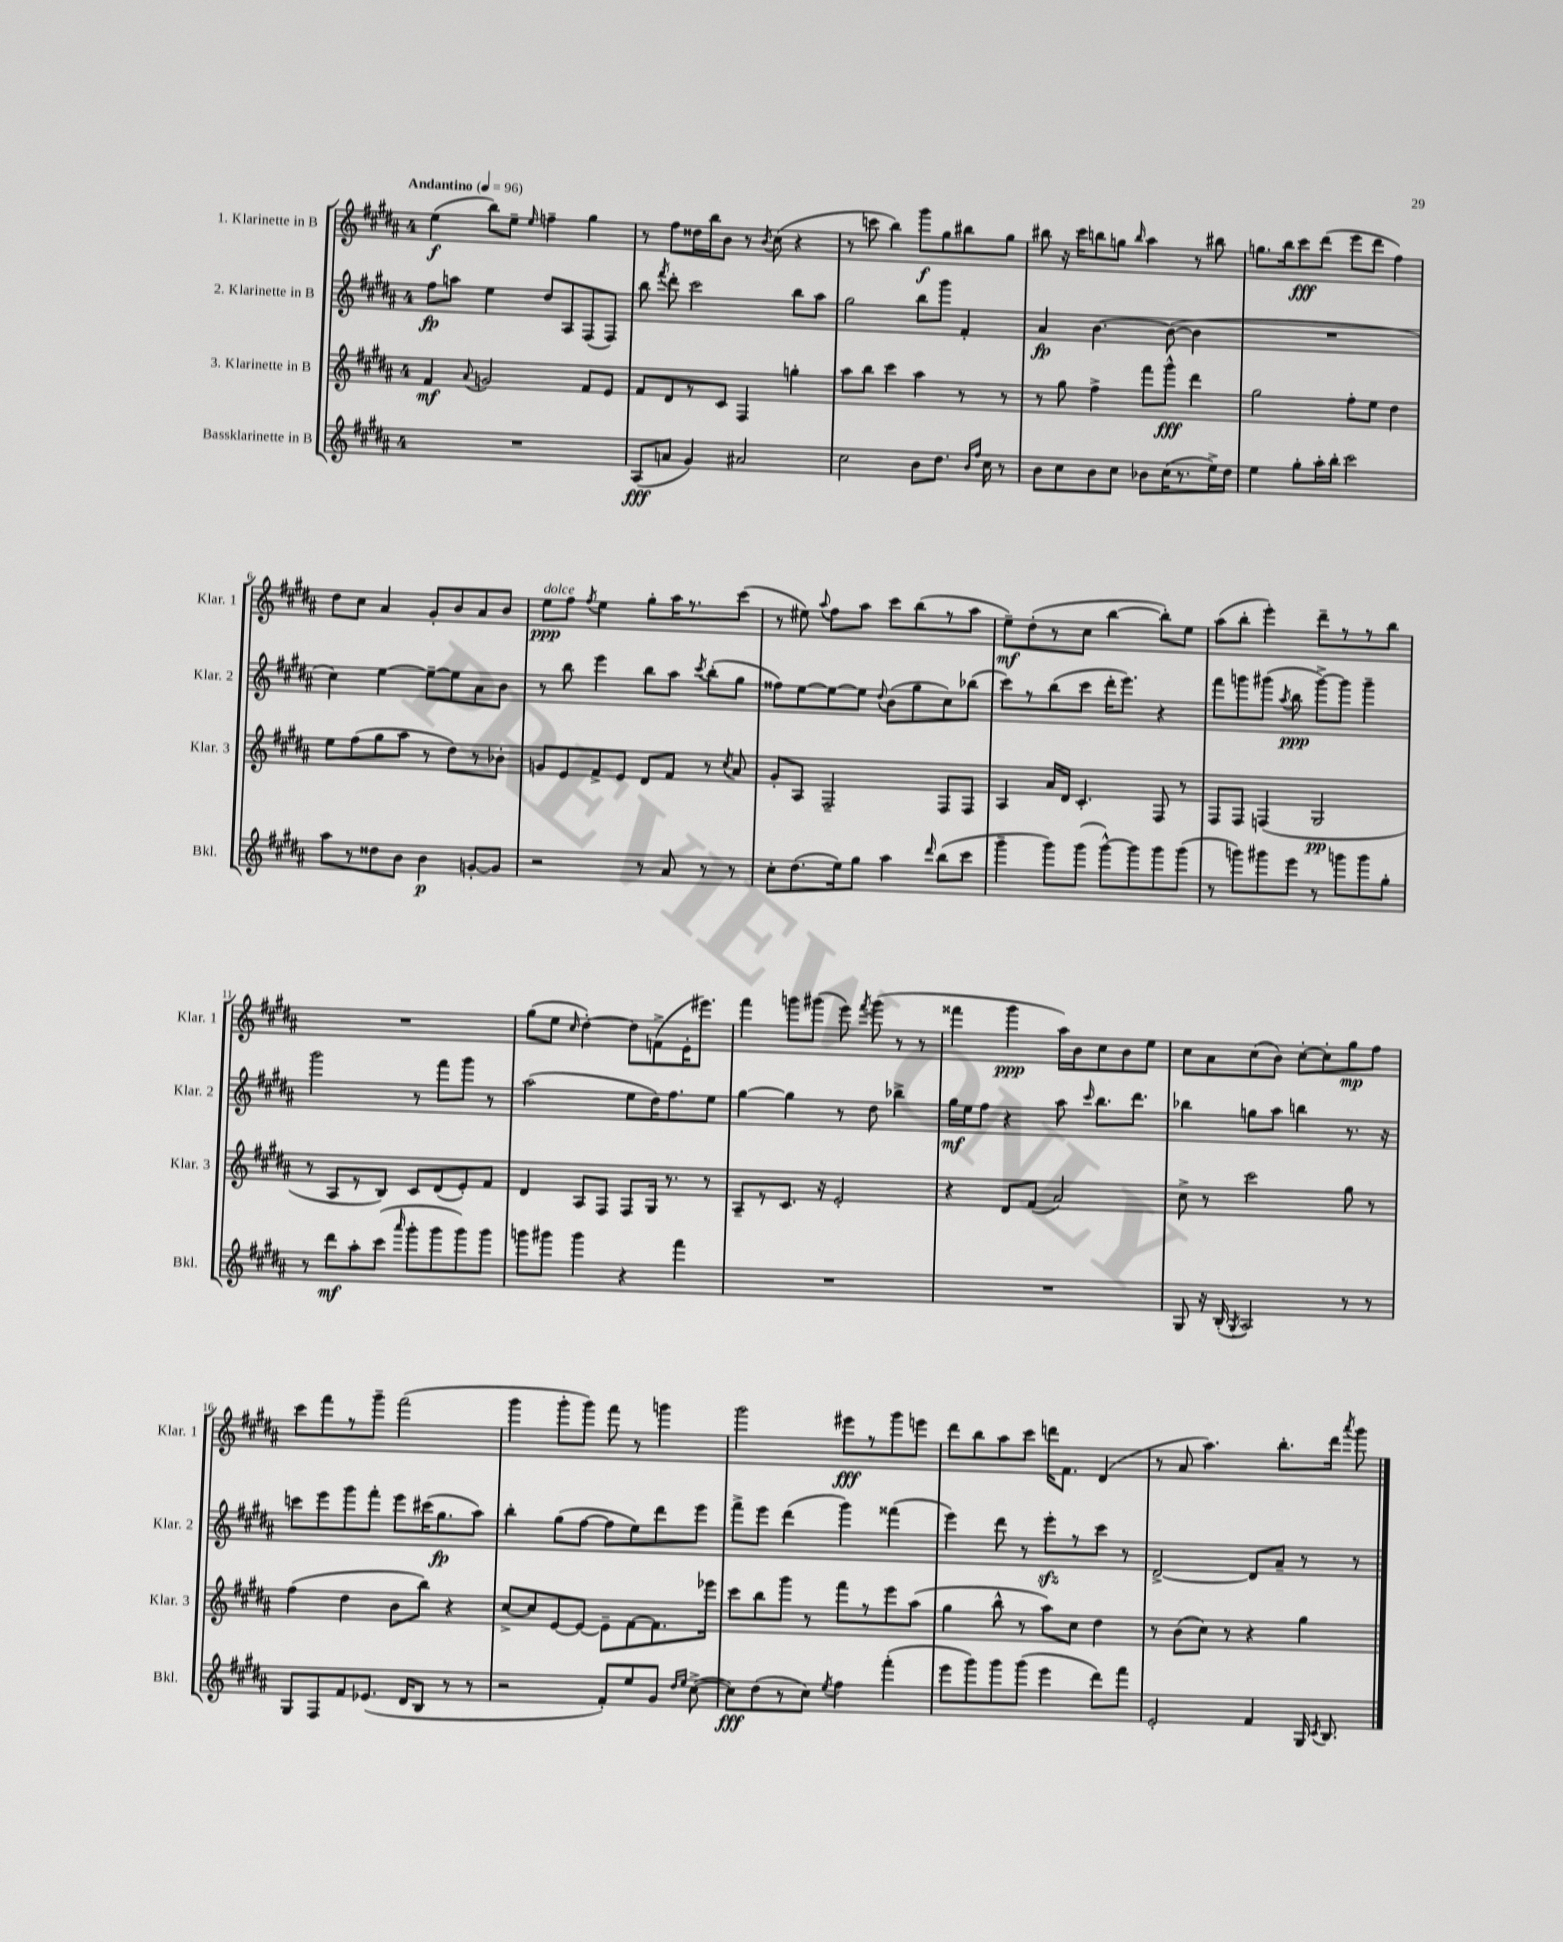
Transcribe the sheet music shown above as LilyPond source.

<<
\new StaffGroup <<
\new Staff = "s0" \with { instrumentName = "1. Klarinette in B" shortInstrumentName = "Klar. 1" } {
    \clef treble \key b \major \once \override Staff.TimeSignature.style = #'single-digit \time 4/4 \tempo "Andantino" 4 = 96
    \autoBeamOff e''4\f( b''8[) e''8]-- \grace { e''16 } f''4-- gis''4 |
    r8 fis''8[ disis''16 b''16 b'8] r8 \acciaccatura { b'8 } cis''8( r4 |
    r8 c'''8 b''4) gis'''8[\f gis''8 bis''8 gis''8] |
    bis''8 r16 cis'''16[ b''8 g''8] \grace { b''16 } ais''4 r8 bis''8 |
    g''8.[ b''16 cis'''8\fff dis'''8]( e'''8[ dis'''8] fis''4) |
    dis''8[ cis''8] ais'4 gis'8[-. b'8 ais'8 b'8] |
    e''8[\ppp^\markup { \italic "dolce" } fis''8] \acciaccatura { fis''8 } e''4 gis''8[-. ais''16 r8. cis'''8]( |
    r8 eis''8) \appoggiatura { ais''8 } fis''8[ ais''8] cis'''8[ b''8( r8 ais''8] |
    e''8[--\mf) dis''8-.( r8 cis''8] b''4~ b''8[-.) e''8] |
    ais''8[( b''8]-. e'''4-.) dis'''8[-- r8 r8 b''8] |
    R1 |
    gis''8[( e''8] \grace { cis''16 } dis''4~-.) dis''8[ f'8->( e'16-. eis'''8.]) |
    fis'''4 g'''8[ gis'''8]( e'''8) \acciaccatura { fis'''8 } gis'''8( r8 r8 |
    fisis'''4 gis'''4\ppp ais''16[) b'16 cis''8 b'8 e''8] |
    cis''8[ ais'8 cis''8( b'8]) cis''8[~-. cis''8-. gis''8\mp fis''8] |
    cis'''8[ fis'''8 r8 gis'''8]-- fis'''2( |
    gis'''4 gis'''8[-. gis'''8]) fis'''8 r8 g'''4 |
    gis'''2 eis'''8[\fff r8 gis'''8 e'''8] |
    dis'''8[ b''8 ais''8 cis'''8] d'''16[ fis'8.] dis'4( |
    r8 ais'8 ais''4.) b''8.[-. dis'''16] \acciaccatura { ais'''8 } gis'''8 \bar "|." |
}
\new Staff = "s1" \with { instrumentName = "2. Klarinette in B" shortInstrumentName = "Klar. 2" } {
    \clef treble \key b \major \once \override Staff.TimeSignature.style = #'single-digit \time 4/4
    \autoBeamOff fis''8[\fp a''8] e''4 dis''8[ ais8 fis8( fis8]) |
    b''8 \acciaccatura { fis'''8 } dis'''8-. cis'''2 b''8[ ais''8] |
    gis''2 b''8[ gis'''8] fis'4-. |
    ais'4\fp b'4.~ b'8~( b'4 |
    R1 |
    cis''4) e''4~ e''8[~-- e''8 ais'8 b'8] |
    r8 b''8 e'''4 b''8[ ais''8] \acciaccatura { cis'''8 } b''8[-.( gis''8] |
    fisis''8[) e''8~ e''8~ e''8] \appoggiatura { dis''8 } b'8[( gis''8 cis''8) bes''8]( |
    cis'''8[) r8 b''8( cis'''8] dis'''16[-. e'''8.]) r4 |
    fis'''8[ g'''8 gis'''8]( \acciaccatura { ais''8 } b''8\ppp gis'''8[~->) gis'''8] gis'''4-- |
    gis'''2 r8 fis'''8[ gis'''8] r8 |
    ais''2( e''8[ dis''16) fis''8. e''8] |
    gis''4~ gis''4 r8 dis''8 bes''4-> |
    gis''16[\mf e''16 fis''8] r4 ais''8 \grace { cis'''16 } b''8.[ dis'''8.] |
    bes''4 g''8[ ais''8] b''4 r8. r16 |
    c'''8[ e'''8 gis'''8 fis'''8]-. e'''8[ cis'''16( gis''8.\fp ais''8]) |
    b''4-. gis''8[( fis''8]~ fis''8[ e''8) dis'''8 e'''8] |
    fis'''8[-> e'''8] dis'''4( gis'''4) fisis'''4( |
    e'''4) dis'''8 r8 e'''8[-.\sfz r8 cis'''8] r8 |
    dis'2~-> dis'8[ ais'8]-- r8 r8 \bar "|." |
}
\new Staff = "s2" \with { instrumentName = "3. Klarinette in B" shortInstrumentName = "Klar. 3" } {
    \clef treble \key b \major \once \override Staff.TimeSignature.style = #'single-digit \time 4/4
    \autoBeamOff fis'4\mf \appoggiatura { ais'8 } g'2 fis'8[ e'8] |
    fis'8[ dis'8 r8 cis'8] fis4 g''4-. |
    ais''8[ b''8] cis'''4 ais''4 r8 r8 |
    r8 gis''8 fis''4-> fis'''8[ gis'''8]-^\fff dis'''4 |
    gis''2 fis''8[-. e''8] dis''4 |
    e''8[ fis''8( gis''8 ais''8] r8 dis''8[) r8 bes'8]-. |
    g'8[ e'8 fis'8-> e'8] dis'8[ fis'8] r8 \acciaccatura { cis''8 } ais'8 |
    gis'8[-. ais8] fis2-- fis8[ fis8] |
    ais4 ais'16[ dis'16] cis'4.-. fis8 r8 |
    fis8[ fis8] f4( gis2\pp |
    r8 ais8[ r8 b8]) cis'8[ dis'8( e'8-.) fis'8] |
    dis'4 ais8[ fis8] fis8[ gis16] r8. r8 |
    ais8[-- r8 cis'8.] r16 e'2-. |
    r4 dis'8[ fis'8]( ais'2) |
    cis''8-> r8 cis'''2 gis''8 r8 |
    fis''4( dis''4 b'8[ b''8]) r4 |
    cis''8[~-> cis''8 e'8~ e'8]~ e'8[-- fis'8~ fis'8. ees'''16] |
    cis'''8[ b''8 gis'''8] r8 fis'''8[ r8 e'''8 ais''8]( |
    gis''4 b''8-^ r8 ais''8[) cis''8] dis''4 |
    r8 b'8[( cis''8]) r8 r4 gis''4 \bar "|." |
}
\new Staff = "s3" \with { instrumentName = "Bassklarinette in B" shortInstrumentName = "Bkl." } {
    \clef treble \key b \major \once \override Staff.TimeSignature.style = #'single-digit \time 4/4
    \autoBeamOff R1 |
    ais8[\fff( a'8] gis'4) ais'2 |
    cis''2 b'8[ dis''8.] \grace { b'16[ fis''16] } cis''16 r8 |
    b'8[ cis''8 b'8 cis''8] bes'8[ cis''16( r8. e''16->) dis''16] |
    e''4 gis''8[-. ais''16-. b''16]-. cis'''2 |
    ais''8[ r8 disis''8 b'8] b'4\p g'8[~-. g'8] |
    r2 r8 ais'8 r8 r8 |
    cis''8[-. dis''8.( e''16) gis''8] ais''4 \grace { dis'''16 } b''8[( cis'''8] |
    gis'''4-- gis'''8[) gis'''8]( gis'''8[~-^) gis'''8 gis'''8 gis'''8]( |
    r8 g'''8[) gis'''8 e'''8] r8 g'''8[ g'''8 gis''8]-. |
    r8 dis'''8[\mf ais''8-. cis'''8]( \grace { ais'''16 } gis'''8[-. gis'''8 gis'''8) gis'''8] |
    g'''8[ gis'''8] gis'''4 r4 fis'''4 |
    R1 |
    R1 |
    gis8 r16 b16-.( \acciaccatura { gis8 } ais2) r8 r8 |
    gis8[ fis8 fis'8 ees'8.]( dis'16[ b8] r8 r8 |
    r2 fis'8[-.) e''8 gis'8] \grace { dis''16[ e''16] } cis''8~->( |
    cis''8[\fff) dis''8( r8 cis''8]) \acciaccatura { e''8 } fis''4 fis'''4-.( |
    e'''8[ gis'''8) gis'''8 gis'''8]( e'''4 dis'''8[) fis'''8] |
    e'2-. fis'4 gis16 \acciaccatura { cis'8 } b8. \bar "|." |
}
>>
>>
